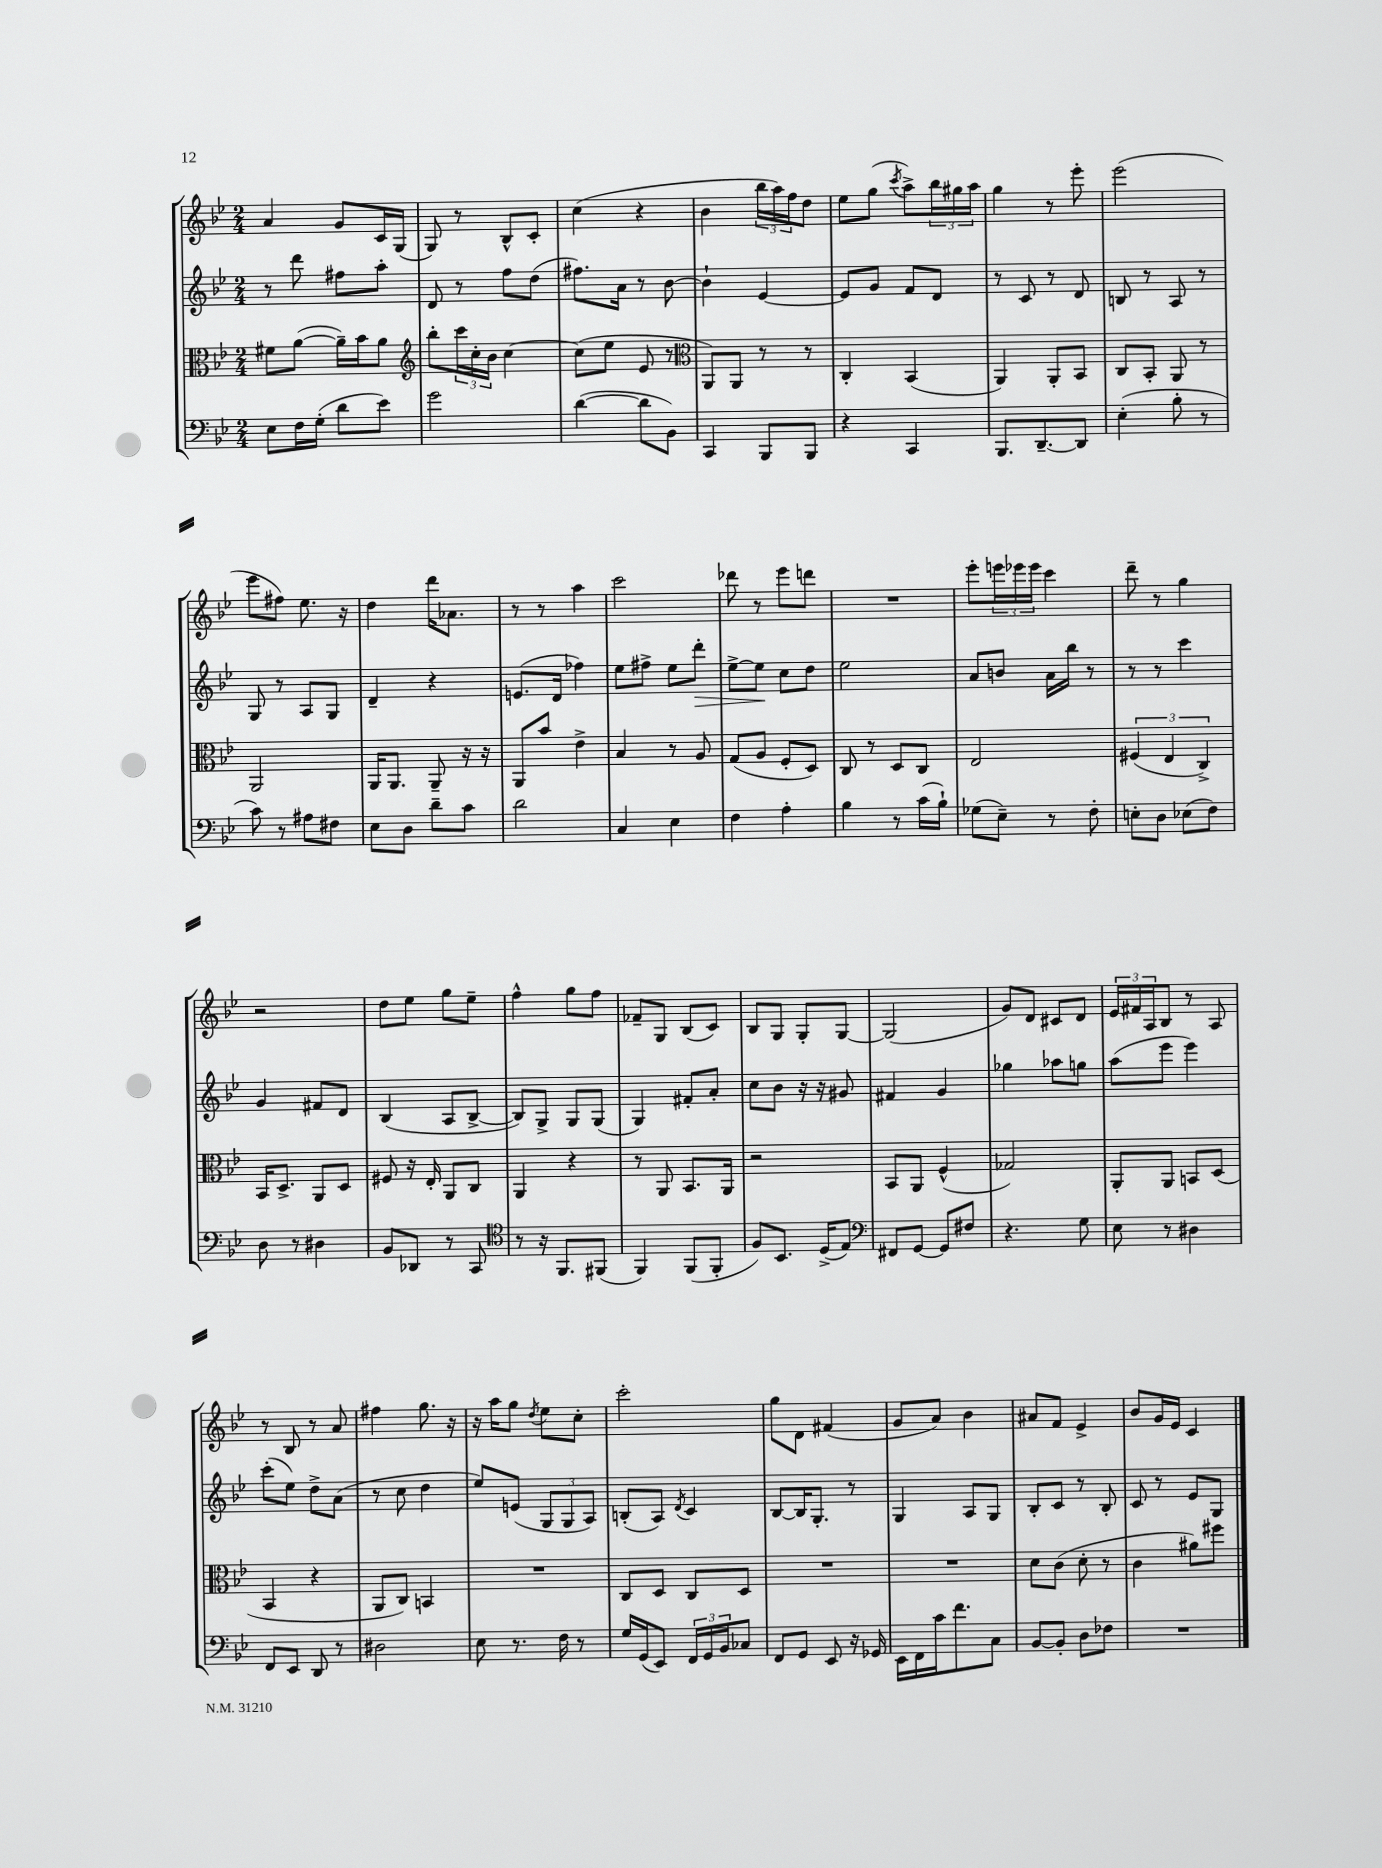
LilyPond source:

<<
\new StaffGroup <<
\new Staff = "s0" {
    \clef treble \key bes \major \numericTimeSignature \time 2/4
    a'4 g'8 c'16 g16( |
    g8) r8 bes8-^ c'8-. |
    c''4( r4 |
    bes'4 \tuplet 3/2 { bes''16 a''16) f''16 } d''8 |
    ees''8 g''8( \acciaccatura { c'''8 } a''8->) \tuplet 3/2 { bes''16 gis''16 a''16 } |
    g''4 r8 ees'''8-. |
    ees'''2( |
    ees'''8 fis''8) ees''8. r16 |
    d''4 d'''16 aes'8. |
    r8 r8 a''4 |
    c'''2 |
    des'''8 r8 ees'''8 d'''8 |
    R2 |
    ees'''8-. \tuplet 3/2 { e'''16 ees'''16 ees'''16 } c'''4 |
    d'''8-- r8 g''4 |
    r2 |
    d''8 ees''8 g''8 ees''8-- |
    f''4-^ g''8 f''8 |
    fes'8-- g8 bes8( c'8) |
    bes8 g8 g8-. g8~ |
    g2( |
    g'8) d'8 cis'8 d'8 |
    \tuplet 3/2 { ees'16 fis'16 a16 } bes8 r8 a8 |
    r8 bes8 r8 a'8 |
    fis''4 g''8. r16 |
    r16 a''16 g''8 \acciaccatura { d''8 } ees''8 c''8-. |
    c'''2-. |
    g''8 d'8 fis'4( |
    g'8 a'8) bes'4 |
    ais'8 f'8 ees'4-> |
    bes'8 g'16 ees'16 c'4 \bar "|." |
}
\new Staff = "s1" {
    \clef treble \key bes \major \numericTimeSignature \time 2/4
    r8 d'''8 fis''8 a''8-. |
    d'8 r8 f''8 d''8( |
    fis''8.) a'16 r8 bes'8~ |
    bes'4-! ees'4~ |
    ees'8 g'8 f'8 d'8 |
    r8 c'8 r8 d'8 |
    b8 r8 a8 r8 |
    g8 r8 a8 g8 |
    d'4-- r4 |
    e'8.( d'16 fes''4) |
    ees''8 fis''8-> ees''8 d'''8-.\> |
    ees''8~-> ees''8\! c''8 d''8 |
    ees''2 |
    a'8 b'8 a'16 bes''16 r8 |
    r8 r8 c'''4 |
    g'4 fis'8 d'8 |
    bes4( a8 bes8~-> |
    bes8) g8-> g8 g8( |
    g4) fis'8-. a'8-. |
    c''8 bes'8 r16 r16 gis'8 |
    fis'4 g'4 |
    ges''4 aes''8 g''8 |
    a''8( ees'''8 ees'''4) |
    c'''8-.( ees''8) d''8-> a'8( |
    r8 c''8 d''4 |
    ees''8) e'8( \tuplet 3/2 { g8 g8 a8) } |
    b8-.( a8) \acciaccatura { d'8 } c'4 |
    bes8~ bes16 g8.-. r8 |
    g4 a8 g8 |
    bes8-. c'8 r8 bes8-. |
    c'8 r8 ees'8 g8 \bar "|." |
}
\new Staff = "s2" {
    \clef alto \key bes \major \numericTimeSignature \time 2/4
    fis'8 a'8~( a'16--) bes'16 a'8 |
    \clef treble bes''8-. \tuplet 3/2 { c'''16 c''16-. bes'16 } c''4~ |
    c''8( ees''8 ees'8 r8 |
    \clef alto a,8) a,8 r8 r8 |
    c4-. bes,4( |
    a,4) a,8-. bes,8 |
    c8 bes,8-. a,8 r8 |
    a,2 |
    a,16 a,8. a,8-- r16 r16 |
    a,8 bes'8 ees'4-> |
    bes4 r8 a8 |
    g8( a8 f8-. d8) |
    c8 r8 d8 c8 |
    ees2 |
    \tuplet 3/2 { fis4( ees4 c4->) } |
    bes,16 d8.-> a,8 d8 |
    fis8 r16 ees16-. a,8 c8 |
    a,4 r4 |
    r8 a,8 bes,8. a,16 |
    r2 |
    bes,8 a,8 f4-^( |
    ges2) |
    a,8-. a,8 b,8 d8( |
    bes,4 r4 |
    a,8 c8) b,4 |
    R2 |
    c8 d8 c8 d8 |
    R2 |
    R2 |
    d'8 c'8( d'8-. r8 |
    c'4 ais'8) fis''8 \bar "|." |
}
\new Staff = "s3" {
    \clef bass \key bes \major \numericTimeSignature \time 2/4
    ees8 f16 g16-.( d'8 ees'8) |
    g'2 |
    d'4~( d'8 bes,8) |
    c,4 bes,,8 bes,,8 |
    r4 c,4 |
    bes,,8. d,8.~-- d,8 |
    ees4-.( bes8-. r8 |
    c'8) r8 ais8 fis8 |
    ees8 d8 d'8-- c'8 |
    d'2 |
    c4 ees4 |
    f4 a4-. |
    bes4 r8 c'16( bes16-!) |
    ges8( ees8--) r8 f8-. |
    e8-. d8 ees8( f8) |
    d8 r8 dis4 |
    bes,8 des,8 r8 c,8 |
    \clef tenor r8 r16 f,8. fis,8( |
    f,4) f,8( f,8-. |
    f8) bes,8. d16->( ees8) |
    \clef bass fis,8 g,8~ g,8 fis8 |
    r4. g8 |
    ees8 r8 dis4 |
    f,8 ees,8 d,8 r8 |
    dis2 |
    ees8 r8. f16 r8 |
    g16 g,16( ees,8) \tuplet 3/2 { f,16 g,16 bes,16 } ces8 |
    f,8 g,8 ees,8 r16 ges,16 |
    ees,16 f,16 c'16 f'8. c8 |
    bes,8~ bes,8-. d8 fes8 |
    R2 \bar "|." |
}
>>
>>
\layout { \context { \Score \remove "Bar_number_engraver" } }
